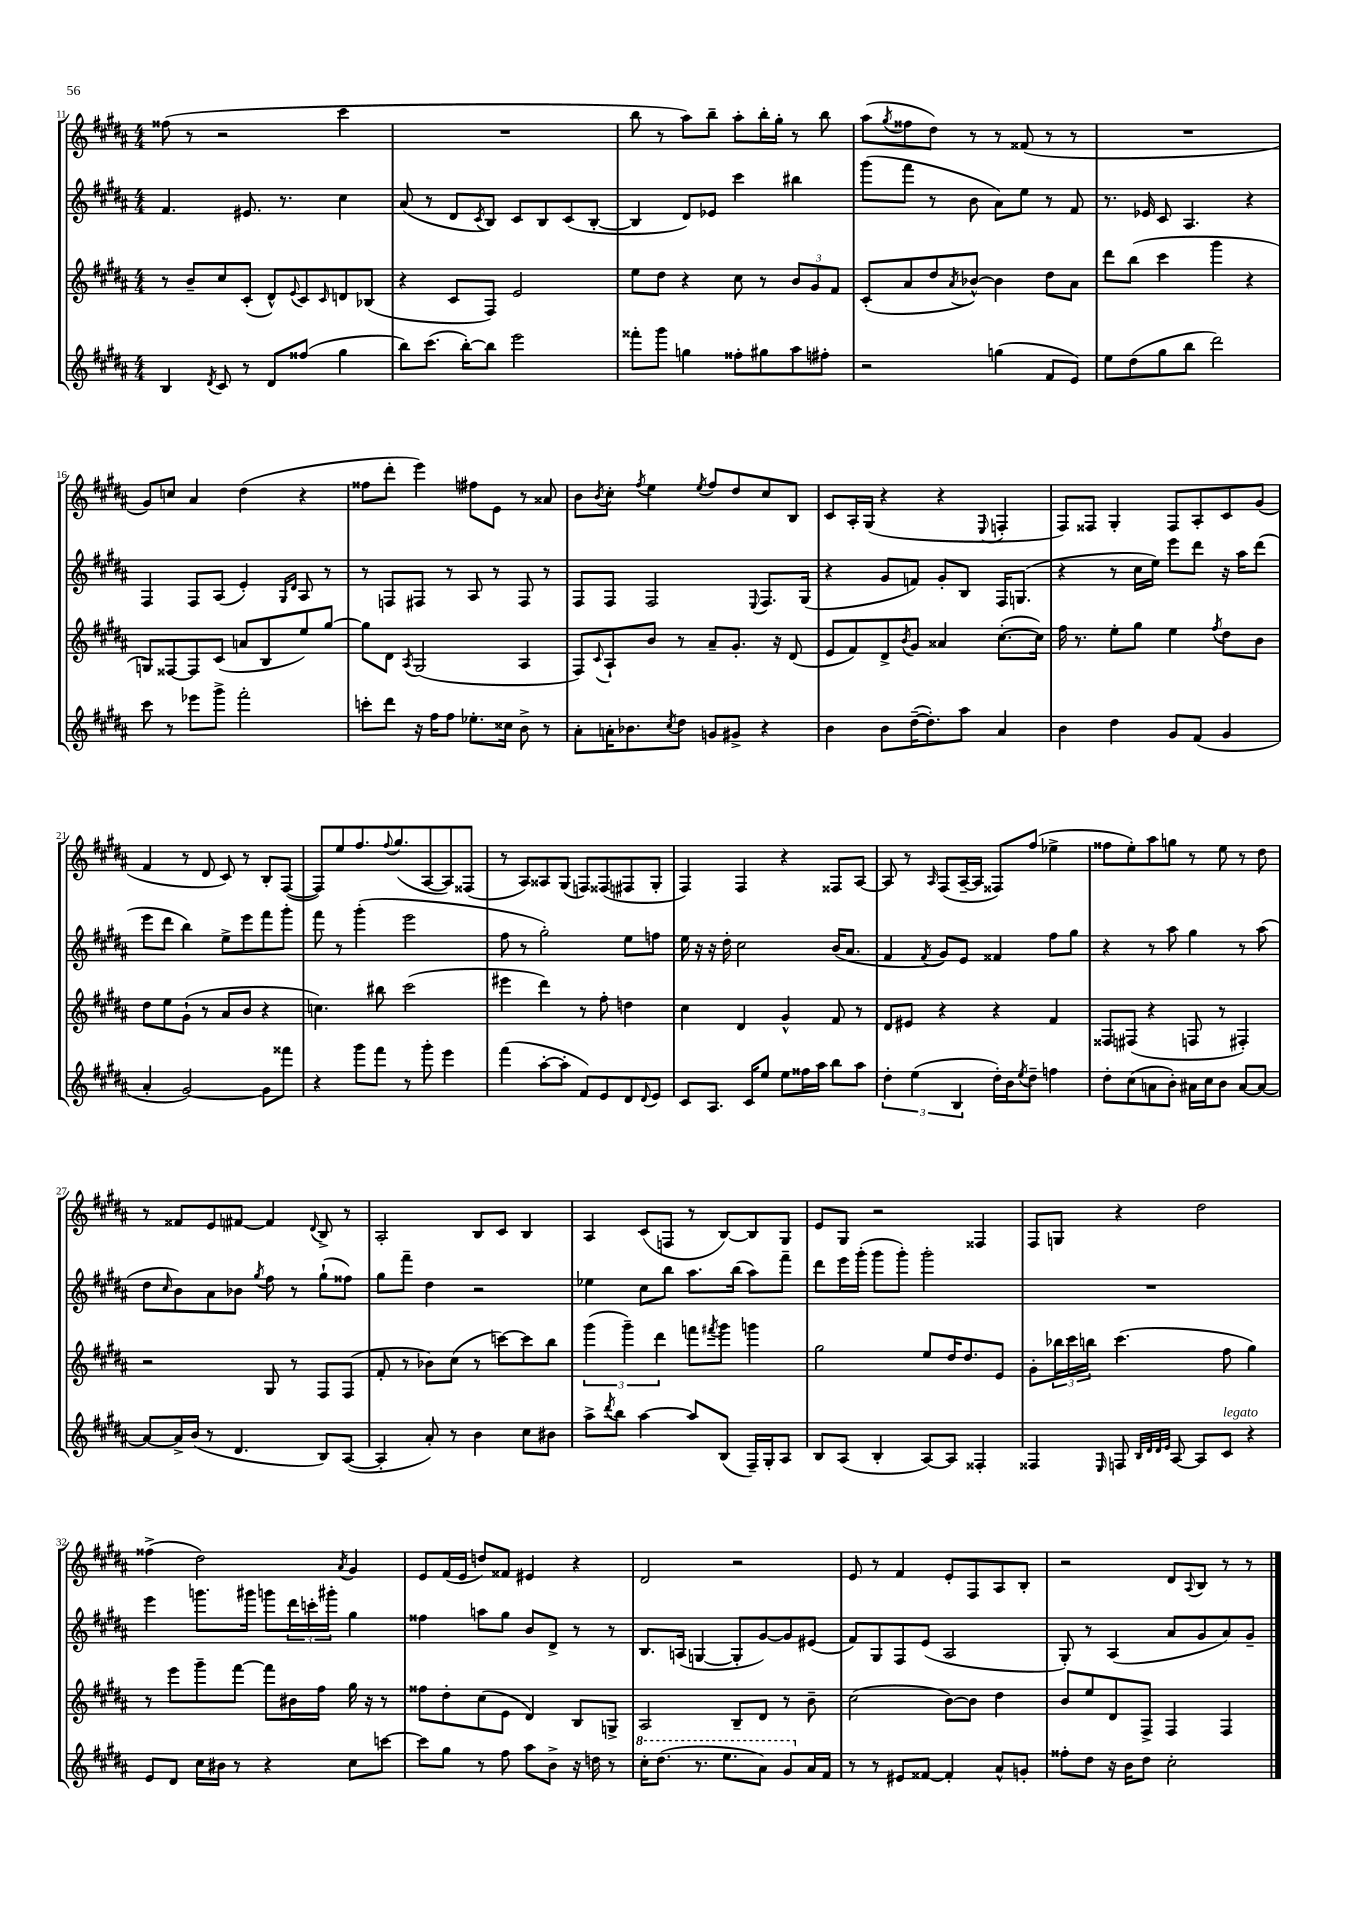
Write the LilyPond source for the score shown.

<<
\new StaffGroup <<
\new Staff = "s0" {
    \clef treble \key b \major \numericTimeSignature \time 4/4
    fisis''8( r8 r2 cis'''4 |
    R1 |
    b''8 r8 ais''8) b''8-- ais''8-. b''16-. gis''16-. r8 b''8 |
    ais''8( \acciaccatura { gis''8 } fisis''8 dis''8) r8 r8 fisis'8( r8 r8 |
    R1 |
    gis'8) c''8 ais'4 dis''4( r4 |
    fisis''8 dis'''8-. e'''4) fis''8 e'8 r8 aisis'8 |
    b'8 \acciaccatura { b'8 } cis''8-. \acciaccatura { fis''8 } e''4 \acciaccatura { e''8 } fis''8 dis''8 cis''8 b8 |
    cis'8 ais16-. gis16( r4 r4 \appoggiatura { e8 } f4-. |
    fis8) fisis8 gis4-. fisis8 ais8-. cis'8 gis'8( |
    fis'4 r8 dis'8 cis'8) r8 b8-. fis8~( |
    fis8) e''8 fis''8. \appoggiatura { fis''8 } gis''8.( ais8~ ais8) fisis8( |
    r8 ais8) aisis8 gis8( f8) fisis8( fis8 gis8-. |
    fis4) fis4 r4 fisis8 ais8~ |
    ais8 r8 \grace { ais16 } fis8( ais16~-- ais16 fisis8) fis''8( ees''4-> |
    fisis''8 e''8-.) ais''8 g''8 r8 e''8 r8 dis''8 |
    r8 fisis'8 e'8 fis'8~ fis'4 \appoggiatura { dis'8 } b8-> r8 |
    ais2-. b8 cis'8 b4 |
    ais4 cis'8( f8 r8 b8~) b8 gis8 |
    e'8 gis8 r2 fisis4 |
    fis8 g8 r4 dis''2 |
    fisis''4->( dis''2) \acciaccatura { ais'8 } gis'4 |
    e'8 fis'16( e'16 d''8) fisis'8 eis'4 r4 |
    dis'2 r2 |
    e'8 r8 fis'4 e'8-. fis8 ais8 b8-. |
    r2 dis'8 \appoggiatura { ais8 } b8 r8 r8 \bar "|." |
}
\new Staff = "s1" {
    \clef treble \key b \major \numericTimeSignature \time 4/4
    fis'4. eis'8. r8. cis''4 |
    ais'8( r8 dis'8 \acciaccatura { cis'8 } b8) cis'8 b8 cis'8( b8~-. |
    b4 dis'8) ees'8 cis'''4 bis''4 |
    gis'''8( fis'''8 r8 b'8 ais'8) e''8 r8 fis'8 |
    r8. ees'16 cis'8 ais4. r4 |
    fis4 fis8 ais8( e'4-.) \grace { gis16 dis'16 } ais8 r8 |
    r8 f8 fis8 r8 ais8 r8 fis8 r8 |
    fis8 fis8 fis2 \appoggiatura { e8 } fis8. gis16( |
    r4 gis'8 f'8) gis'8-. b8 fis16 g8.( |
    r4 r8 cis''16 e''16) e'''8 dis'''8 r16 ais''16 dis'''8( |
    e'''8 dis'''8 b''4) e''8-> e'''8 fis'''8 gis'''8-. |
    fis'''8 r8 gis'''4-.( e'''2 |
    fis''8 r8 gis''2-.) e''8 f''8 |
    e''16 r16 r16 dis''16-. cis''2 b'16( ais'8. |
    fis'4 \acciaccatura { fis'8 } gis'8) e'8 fisis'4 fis''8 gis''8 |
    r4 r8 ais''8 gis''4 r8 ais''8( |
    dis''8 \grace { cis''16 } b'8) ais'8 bes'8 \acciaccatura { gis''8 } fis''8 r8 gis''8-!( fisis''8) |
    gis''8 fis'''8-- dis''4 r2 |
    ees''4 cis''8 b''8 ais''8. b''16( ais''8) fis'''8-- |
    dis'''8 e'''16 gis'''16-.( gis'''8 gis'''8-.) gis'''2-. |
    R1 |
    e'''4 g'''8. gis'''16 g'''8 \tuplet 3/2 { dis'''16 c'''16-. gis'''16-. } gis''4 |
    fisis''4 a''8 gis''8 b'8 dis'8-> r8 r8 |
    b8. a16( g4~ g8-. gis'8~) gis'8 eis'8( |
    fis'8) gis8 fis8 e'8( ais2 |
    gis8-.) r8 ais4( ais'8 gis'8 ais'8) gis'8-- \bar "|." |
}
\new Staff = "s2" {
    \clef treble \key b \major \numericTimeSignature \time 4/4
    r8 b'8-- cis''8 cis'8-.( dis'8-^) \appoggiatura { e'8 } cis'8 \grace { cis'16 } d'8 bes8( |
    r4 cis'8 fis8) e'2 |
    e''8 dis''8 r4 cis''8 r8 \tuplet 3/2 { b'8 gis'8 fis'8 } |
    cis'8-.( ais'8 dis''8 \acciaccatura { ais'8 } bes'8~-^) bes'4 dis''8 ais'8 |
    dis'''8 b''8( cis'''4 gis'''4 r4 |
    g8) fisis8~ fisis8 cis'8( a'8 b8 e''8) gis''8~ |
    gis''8 dis'8 \acciaccatura { ais8 } gis2( ais4 |
    fis8) \appoggiatura { cis'8 } ais8-! b'8 r8 ais'8-- gis'8.-. r16 dis'8( |
    e'8 fis'8) dis'8-> \acciaccatura { b'8 } gis'8 aisis'4 cis''8.~-.( cis''16) |
    fis''16 r8. e''8-. gis''8 e''4 \acciaccatura { fis''8 } dis''8 b'8 |
    dis''8 e''8 gis'8-!( r8 ais'8 b'8 r4 |
    c''4.) bis''8 cis'''2( |
    eis'''4 dis'''4) r8 fis''8-. d''4 |
    cis''4 dis'4 gis'4-^ fis'8 r8 |
    dis'8 eis'8 r4 r4 fis'4 |
    fisis8 fis8( r4 f8 r8 fis4-.) |
    r2 gis8 r8 fis8 fis8( |
    fis'8-. r8 bes'8) cis''8( r8 c'''8~) c'''8 b''8 |
    \tuplet 3/2 { gis'''4( gis'''4--) dis'''4 } f'''8 \acciaccatura { fis'''8 } gis'''8 g'''4 |
    gis''2 e''8 dis''16 dis''8. e'8 |
    gis'8-. \tuplet 3/2 { bes''16 cis'''16 b''16 } cis'''4.( fis''8 gis''4) |
    r8 e'''8 gis'''8-- fis'''8~ fis'''8 bis'16 fis''16 gis''16 r16 r8 |
    fisis''8 dis''8-. cis''8( e'8 dis'4) b8 g8-> |
    ais2 b8-- dis'8 r8 b'8-- |
    cis''2( b'8~) b'8 dis''4 |
    b'8 e''8 dis'8 fis8-> fis4 fis4 \bar "|." |
}
\new Staff = "s3" {
    \clef treble \key b \major \numericTimeSignature \time 4/4
    b4 \acciaccatura { dis'8 } cis'8 r8 dis'8 fisis''8( gis''4 |
    b''8) cis'''8.( b''16~-.) b''8 e'''2 |
    fisis'''8-. gis'''8 g''4 fisis''8-. gis''8 ais''8 fis''8-. |
    r2 g''4( fis'8 e'8) |
    e''8 dis''8( gis''8 b''8 dis'''2) |
    cis'''8 r8 ees'''8 gis'''8-> fis'''2-. |
    c'''8-. dis'''8 r16 fis''16 fis''8 ees''8.-. cisis''16 b'8-> r8 |
    ais'8-. a'16-. bes'8. \acciaccatura { cis''8 } dis''8 g'8 gis'8-> r4 |
    b'4 b'8 dis''16~--( dis''8.-.) ais''8 ais'4 |
    b'4 dis''4 gis'8 fis'8( gis'4 |
    ais'4-. gis'2~) gis'8 fisis'''8 |
    r4 gis'''8 fis'''8 r8 gis'''8-. e'''4 |
    fis'''4( ais''8~-. ais''8-. fis'8) e'8 dis'8 \appoggiatura { dis'8 } e'8 |
    cis'8 ais8. cis'16 e''8 e''8 fisis''16 ais''16 b''8 ais''8 |
    \tuplet 3/2 { dis''4-. e''4( b4 } dis''16-.) b'16 \acciaccatura { e''8 } dis''8-- f''4 |
    dis''8-. cis''8( a'8 b'8-.) ais'16 cis''16 b'8 ais'8~ ais'8~ |
    ais'8~ ais'16-> b'16( r8 dis'4. b8) ais8~( |
    ais4-. ais'8-.) r8 b'4 cis''8 bis'8 |
    ais''8-> \acciaccatura { dis'''8 } b''8 ais''4~ ais''8 b8( fis16--) gis16-. ais8 |
    b8 ais8( b4-. ais8~) ais8 fisis4-. |
    fisis4 \grace { e16 } f8 \grace { b32 dis'32 dis'32 e'32 } ais8~ ais8 cis'8^\markup { \italic "legato" } r4 |
    e'8 dis'8 cis''16 bis'16 r8 r4 cis''8 c'''8~ |
    c'''8 gis''8 r8 fis''8 ais''8 b'8-> r16 d''16 r8 |
    \ottava #1 cis'''16-. dis'''8.( r8. e'''8. ais''8) gis''8 \ottava #0 ais'16 fis'16 |
    r8 r8 eis'8 fisis'8~ fisis'4-. ais'8-^ g'8-. |
    fisis''8-. dis''8 r16 b'16 dis''8 cis''2-. \bar "|." |
}
>>
>>
\layout { \context { \Score currentBarNumber = #11 } }
